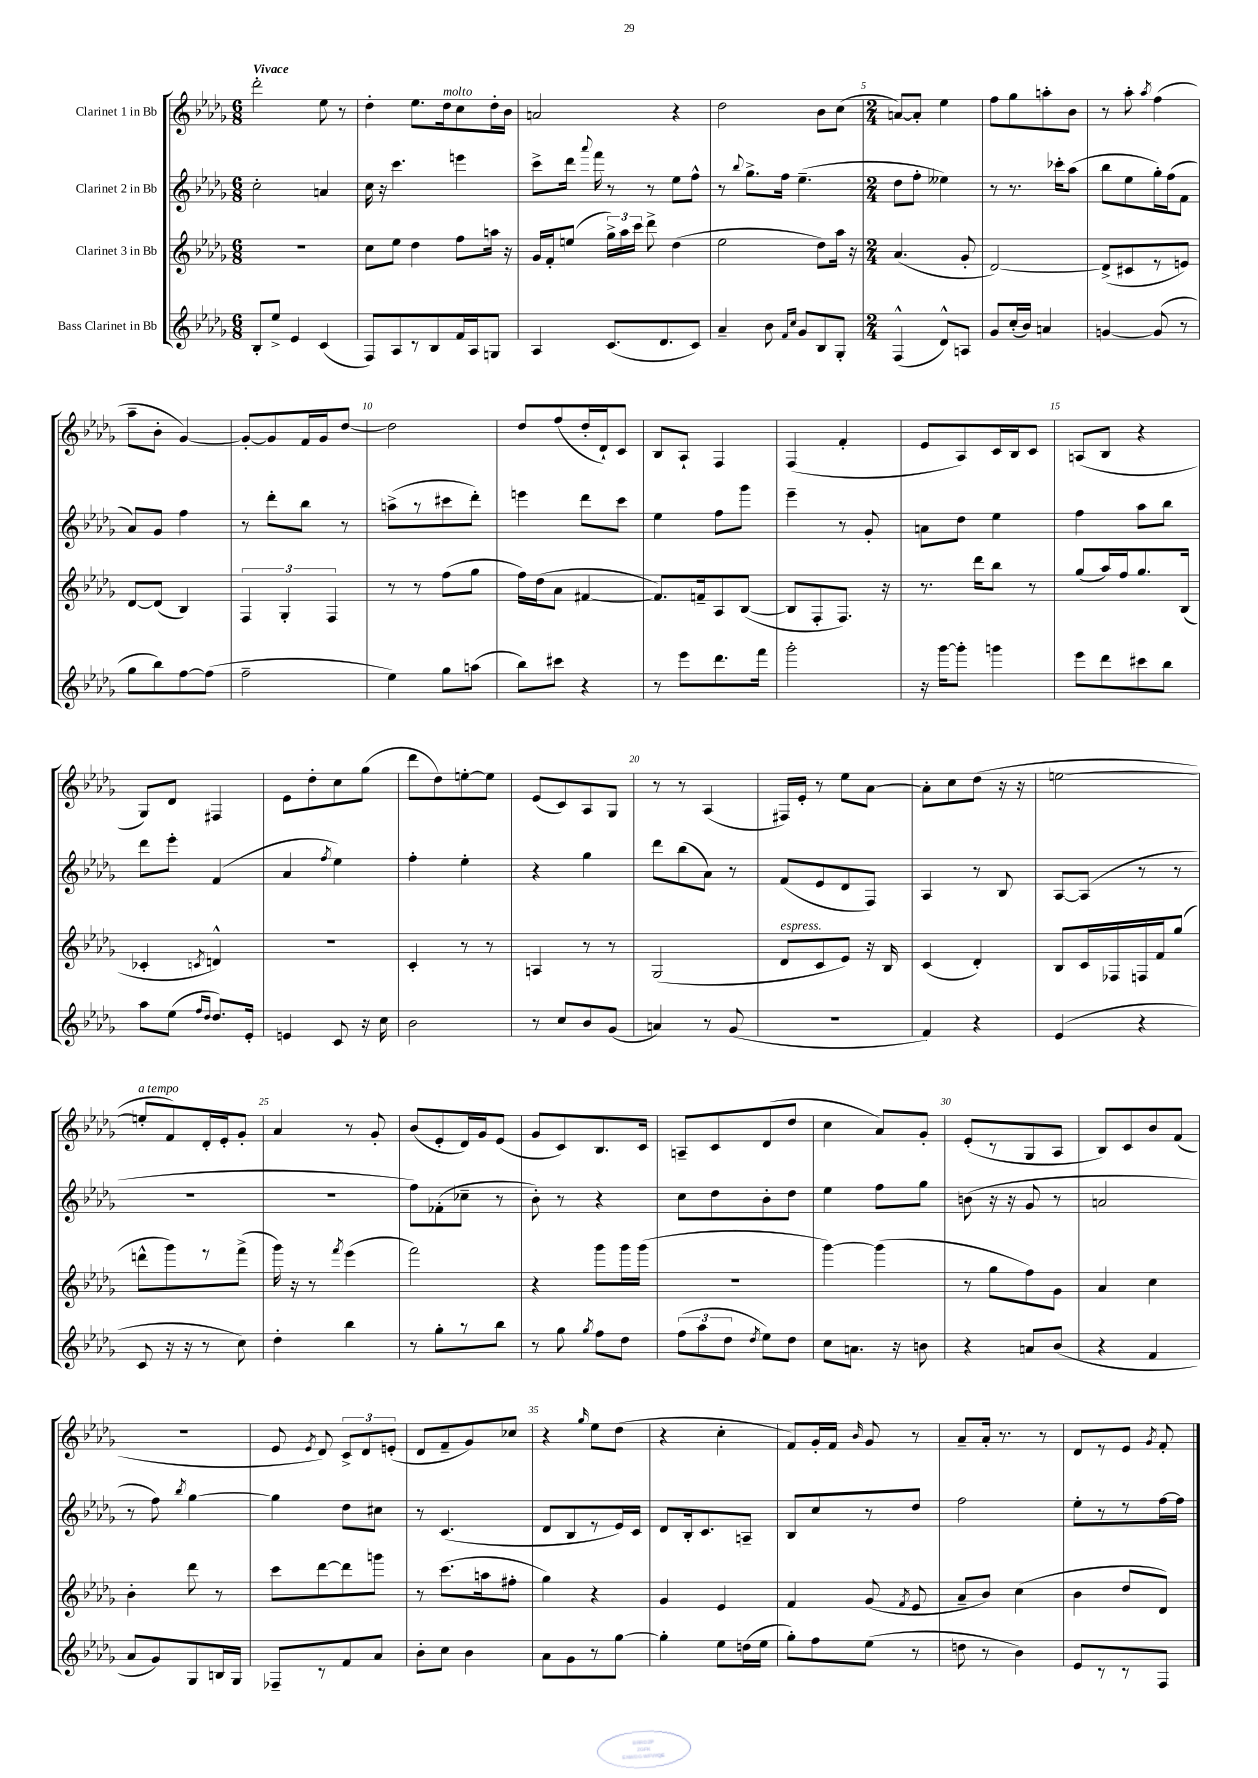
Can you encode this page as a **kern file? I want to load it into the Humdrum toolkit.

**kern	**kern	**kern	**kern
*part4	*part3	*part2	*part1
*staff4	*staff3	*staff2	*staff1
*I"Bass Clarinet in Bb	*I"Clarinet 3 in Bb	*I"Clarinet 2 in Bb	*I"Clarinet 1 in Bb
*clefG2	*clefG2	*clefG2	*clefG2
*k[b-e-a-d-g-]	*k[b-e-a-d-g-]	*k[b-e-a-d-g-]	*k[b-e-a-d-g-]
*M6/8	*M6/8	*M6/8	*M6/8
=1	=1	=1	=1
!	!	!	!LO:TX:a:B:t=Vivace
8B-'/L	2.r	2cc'\	2ddd-'\
8ee-^/J	.	.	.
4e-/	.	.	.
(4c/	.	4an/	8ee-\
.	.	.	8r
=2	=2	=2	=2
8F/L)	8cc\L	16cc\	4dd-'\
.	.	16r	.
8A-/	8ee-\J	4.ccc\	.
8r	4dd-\	.	8.ee-\L
8B-/	.	.	.
!	!	!	!LO:TX:a:i:t=molto
.	.	.	16dd-\k
16f/L	8ff\L	4eeen\	8cc\
16A-/J	.	.	.
8Gn/J	16aan\Jk	.	16dd-'\L
.	16r	.	16b-\JJ
=3	=3	=3	=3
4A-/	16g-/LL	8ccc^\L	2an/
.	16f'/J	.	.
.	(8een/J	16ddd-\Jk	.
.	.	8qqaaa-/	.
.	.	16fff\	.
(8.c/L	24gg-^\LL)	8r	.
.	24aa-\	.	.
.	24ccc\JJ	.	.
.	8ddd-^\	8r	.
8.d-/	.	.	.
.	(4dd-\	8ee-\L	4r
8c/J)	.	8ff^^\J	.
=4	=4	=4	=4
4a-~/	2ee-\	8r	2dd-\
.	.	8qqbb-/	.
.	.	8.gg-^\L	.
8b-\	.	.	.
.	.	16ff\Jk	.
16qqf/LL	.	.	.
16qqcc/JJ	.	.	.
8g-/L	.	(4.ee-~\	.
8B-/	8dd-\L)	.	8b-\L
8G-'/J	16aa-\Jk	.	(8cc\J
.	16r	.	.
=5	=5	=5	=5
*M2/4	*M2/4	*M2/4	*M2/4
(4F^^/	(4.a-/	8dd-\L	[8an/L)
.	.	8ff'\J	8a'/J]
8d-^^/L)	.	4ee--X\)	4ee-\
8An/J	8g-'/	.	.
=6	=6	=6	=6
8g-/L	[2d-/)	8r	8ff\L
(16cc'/L	.	8.r	8gg-\
16b-/JJ)	.	.	.
4an/	.	.	8aan'\
.	.	16ccc-X'\KL	.
.	.	(8aa-\J	8b-\J
=7	=7	=7	=7
[4gn/	(8d-^/L]	8bb-\L	8r
.	8c#X/	8ee-\	8aa-'\
.	.	.	8qaa-/
(8g/]	8r	16gg-'\L)	(4ff\
.	.	(16ff\J	.
8r	8en/J)	8f\J	.
!!LO:LB:g=z
=8	=8	=8	=8
8gg-\L	[8d-/L	8a-/L)	8aa-~\L
8bb-\)	(8d-/J]	8g-/J	8b-'\J
[8ff\	4B-/)	4ff\	[4g-/)
(8ff\J]	.	.	.
=9	=9	=9	=9
2ff~\	6F/	8r	8g-'/L_
.	.	8ddd-'\L	8g-/]
.	6G-'/	.	.
.	.	8bb-\J	16f/L
.	.	.	16g-/J
.	6F/	.	.
.	.	8r	[8dd-/J
=10	=10	=10	=10
4ee-\)	8r	(8aan^\L	2dd-\]
.	8r	8r	.
8gg-\L	(8ff\L	8ccc#X\	.
(8aan\J	8gg-\J	8ddd-'\J)	.
=11	=11	=11	=11
8bb-\L)	16ff\LL)	4eeen\	8dd-/L
.	(16dd-\J	.	.
8ccc#X\J	8a-\J	.	(8ff/
4r	[4f#X/	8ddd-\L	16dd-'/L
.	.	.	16d-`/J)
.	.	8ccc\J	8c/J
=12	=12	=12	=12
8r	8.f#/L])	4ee-\	8B-/L
8eee-\L	.	.	8A-`/J
.	16fn~/k	.	.
8.ddd-\	8A-/	8ff\L	4F/
.	([8B-/J	8ggg-\J	.
16fff\Jk	.	.	.
=13	=13	=13	=13
2ggg-'\	8B-/L]	4eee-~\	(4F/
.	8F'/	.	.
.	8.F/J)	8r	4f'/
.	.	8g-'/	.
.	16r	.	.
=14	=14	=14	=14
16r	8.r	8an\L	8e-/L
[16ggg-\KL	.	.	.
8ggg-'\J]	.	8dd-\J	8A-/)
.	16ddd-\KL	.	.
4gggn\	8bb-\J	4ee-\	16c/L
.	.	.	16B-/J
.	8r	.	8c/J
=15	=15	=15	=15
8eee-\L	(8gg-/L	4ff\	(8An/L
8ddd-\	16aa-/L)	.	8B-/J
.	16ff/J	.	.
8ccc#X\	8.gg-/	8aa-\L	4r
8bb-\J	.	8bb-\J	.
.	(16B-/Jk	.	.
!!LO:LB:g=z
=16	=16	=16	=16
8aa-\L	4c-X'/	8ddd-\L	8G-/L)
(8ee-\J	.	8eee-'\J	8d-/J
16qqff/LL	.	.	.
16qqdd-/JJ	8qcn/	.	.
8.dd-/L)	4dn^^/)	(4f/	4F#X/
16e-'/Jk	.	.	.
=17	=17	=17	=17
4en/	2r	4a-/	8e-\L
.	.	.	8dd-'\
.	.	8qff/	.
8c/	.	4ee-\)	8cc\
16r	.	.	(8gg-\J
16cc\	.	.	.
=18	=18	=18	=18
2b-\	4c'/	4ff'\	8ddd-\L
.	.	.	8dd-\)
.	8r	4ee-'\	[8een'\
.	8r	.	8ee\J]
=19	=19	=19	=19
8r	4An/	4r	(8e-/L
8cc/L	.	.	8c/)
8b-/	8r	4gg-\	8A-/
(8g-/J	8r	.	8G-/J
=20	=20	=20	=20
4an/)	(2G-/	8ddd-\L	8r
.	.	(8bb-\	8r
8r	.	8a-\J)	(4A-/
(8g-/	.	8r	.
=21	=21	=21	=21
!	!LO:TX:a:i:t=espress.	!	!
2r	8d-/L	(8f/L	16F#X/LL)
.	.	.	16e-'/JJ
.	8c/	8e-/	8r
.	8e-/J)	8d-/	8ee-\L
.	16r	8F/J)	[8a-\J
.	16B-/	.	.
=22	=22	=22	=22
4f/)	(4c/	4A-/	8a-'\L]
.	.	.	8cc\
4r	4d-'/)	8r	(8dd-\J
.	.	8B-/	16r
.	.	.	16r
=23	=23	=23	=23
(4e-/	8B-/L	[8A-/L	[2een\
.	16c/L	(8A-/J]	.
.	16F-X/	.	.
4r	16Fn/	8r	.
.	16f/J	.	.
.	(8gg-/J	8r	.
!!LO:LB:g=z
=24	=24	=24	=24
!	!	!	!LO:TX:a:i:t=a tempo
8c/	8dddn^^\L	2r	8een'/L]
16r	8ggg-\)	.	8f/)
16r	.	.	.
8r	8r	.	16d-'/L
.	.	.	16e-'/J
8cc\)	(8fff^\J	.	8g-'/J
=25	=25	=25	=25
4dd-'\	16ggg-\)	2r	4a-/
.	16r	.	.
.	8r	.	.
.	8qfff/	.	.
4bb-\	(4eee-\	.	8r
.	.	.	8g-'/
=26	=26	=26	=26
8r	2fff\)	8ff\L)	(8b-/L
8gg-'\L	.	(8f-X'\	8e-'/
8r	.	8cc-X~\J	16d-/L)
.	.	.	16g-/J
8bb-\J	.	8r	(8e-/J
=27	=27	=27	=27
8r	4r	8b-'\)	8g-/L
8gg-\	.	8r	8c/)
8qgg-/	.	.	.
8ff\L	8ggg-\L	4r	8.B-/
8dd-\J	16ggg-\L	.	.
.	(16ggg-\JJ	.	16c/Jk
=28	=28	=28	=28
(12ff\L	2r	8cc\L	8An~/L
12aa-\	.	.	.
.	.	8dd-\	8c/
12dd-\J	.	.	.
8qdd-/	.	.	.
8ee-\L)	.	8b-'\	(8d-/
8dd-\J	.	8dd-\J	8dd-/J
=29	=29	=29	=29
8cc\L	[4ggg-\)	4ee-\	4cc\
8.an\J	.	.	.
.	(4ggg-\]	8ff\L	8a-/L)
16r	.	.	.
8bn\	.	8gg-\J	8g-'/J
=30	=30	=30	=30
4r	8r	(8bn\	(8e-'/L
.	8gg-\L	16r	8r
.	.	16r	.
8an/L	8ff\)	8g-/	8G-/
(8b-/J	8g-\J	8r	8A-/J
=31	=31	=31	=31
4r	4a-/	2an/	8B-/L)
.	.	.	8c/
4f/	4cc\	.	8b-/
.	.	.	(8f/J
!!LO:LB:g=z
=32	=32	=32	=32
8a-/L	4b-'\	8r	2r
8g-/)	.	8ff\)	.
.	.	8qbb-/	.
8G-/	8ddd-\	[4gg-\	.
16Bn/L	8r	.	.
16G-/JJ	.	.	.
=33	=33	=33	=33
8F-X~/L	8ccc\L	4gg-\]	8e-/
.	.	.	8qe-/
8r	[8ddd-\	.	8d-/)
8f/	8ddd-\]	8dd-\L	12c^/L
.	.	.	12d-/
8a-/J	8gggn\J	8cc#X\J	.
.	.	.	(12en'/J
=34	=34	=34	=34
8b-'\L	8r	8r	8d-/L
8cc\J	(8.ccc\L	(4.c/	8f~/
4b-\	.	.	8g-/)
.	16aan\k	.	.
.	8ff#X'\J	.	8cc-X/J
=35	=35	=35	=35
8a-\L	4gg-\)	8d-/L	4r
8g-\	.	8B-/	.
.	.	.	16qqgg-/
8r	4r	8r	8ee-\L
[8gg-\J	.	16e-/L)	(8dd-\J
.	.	16c/JJ	.
=36	=36	=36	=36
4gg-'\]	4g-/	8d-/L	4r
.	.	16B-'/k	.
.	.	8.c/	.
8ee-\L	4e-/	.	4cc'\
(16ddn\L	.	8An~/J	.
16ee-\JJ	.	.	.
=37	=37	=37	=37
8gg-'\L)	4f/	8B-/L	8f/L)
8ff\	.	8cc/	16g-'/L
.	.	.	16f/JJ
.	.	.	16qqb-/
(8ee-\J	(8g-/	8r	8g-/
.	8qf/	.	.
8r	8e-/	8dd-/J	8r
=38	=38	=38	=38
8ddn\	8a-~/L	2ff\	8a-~/L
8r	8b-/J)	.	16a-'/Jk
.	.	.	8.r
4b-\)	(4cc\	.	.
.	.	.	8r
=39	=39	=39	=39
8e-/L	4b-\	8ee-'\L	8d-/L
8r	.	8r	8r
8r	8dd-/L	8r	8e-/J
.	.	.	8qg-/
8F/J	8d-/J)	[16ff\L	8f'/
.	.	16ff\JJ]	.
==	==	==	==
*-	*-	*-	*-
